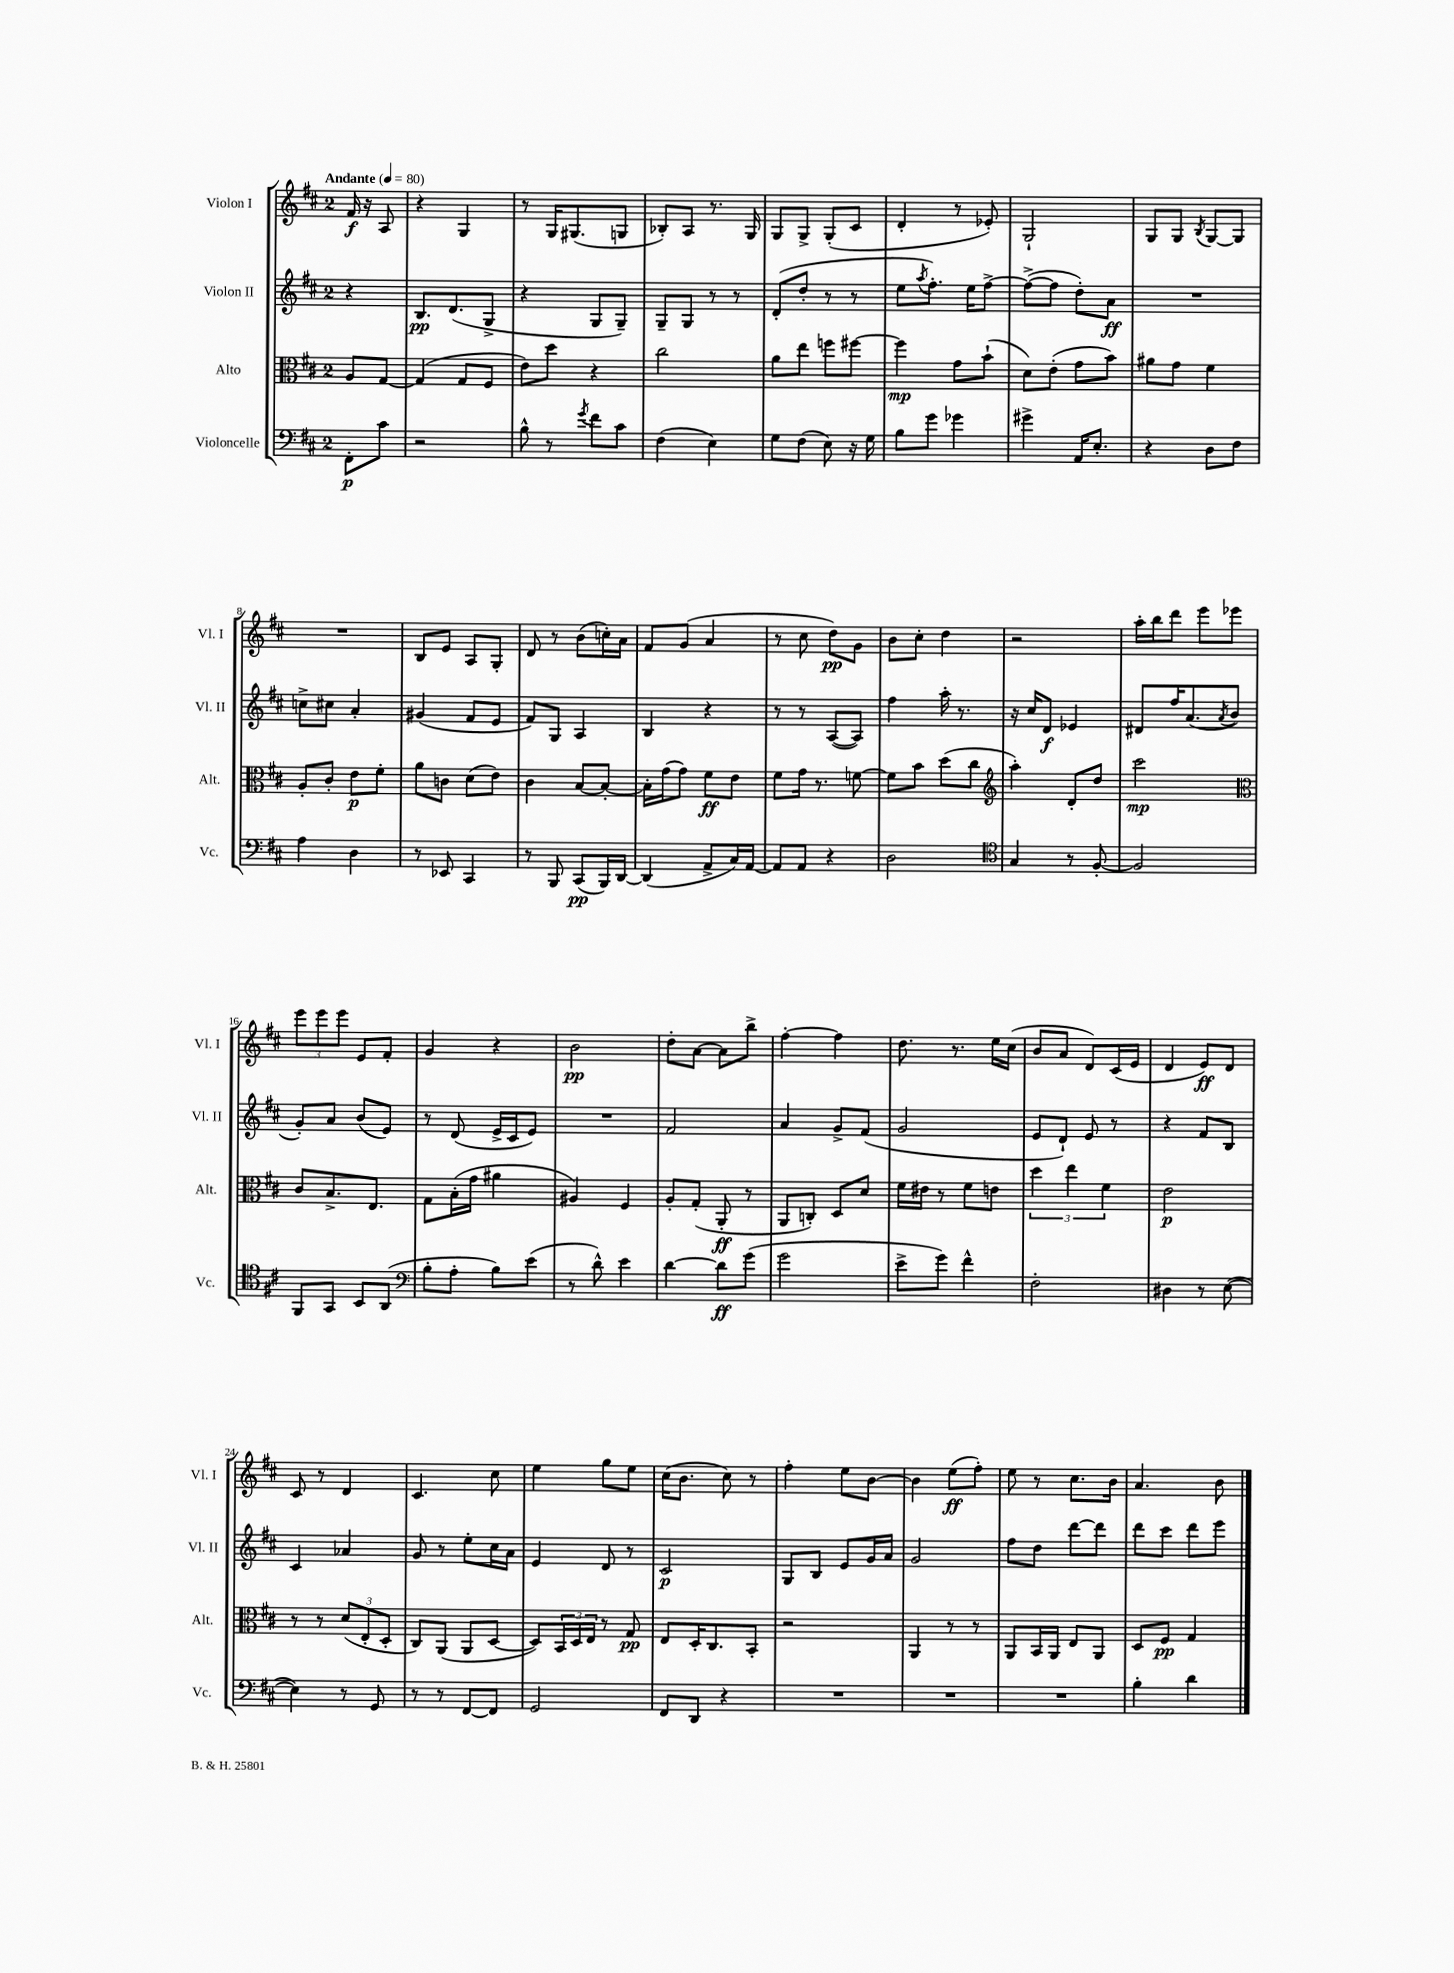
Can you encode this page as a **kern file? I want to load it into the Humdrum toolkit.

**kern	**dynam	**kern	**dynam	**kern	**dynam	**kern	**dynam
*part4	*part4	*part3	*part3	*part2	*part2	*part1	*part1
*staff4	*staff4	*staff3	*staff3	*staff2	*staff2	*staff1	*staff1
*I"Violoncelle	*	*I"Alto	*	*I"Violon II	*	*I"Violon I	*
*I'Vc.	*	*I'Alt.	*	*I'Vl. II	*	*I'Vl. I	*
*clefF4	*	*clefC3	*	*clefG2	*	*clefG2	*
*k[f#c#]	*	*k[f#c#]	*	*k[f#c#]	*	*k[f#c#]	*
*M2/4	*	*M2/4	*	*M2/4	*	*M2/4	*
*MM80	*	*MM80	*	*MM80	*	*MM80	*
=	=	=	=	=	=	=	=
!	!	!	!	!	!	!LO:TX:a:B:t=Andante	!
8FF#'\L	p	8A/L	.	4r	.	16f#/	f
.	.	.	.	.	.	16r	.
8c#\J	.	[8G/J	.	.	.	8A/	.
=1	=1	=1	=1	=1	=1	=1	=1
2r	.	(4G/]	.	8.B/L	pp	4r	.
.	.	.	.	(8.d/	.	.	.
.	.	8G/L	.	.	.	4G/	.
.	.	8F#/J	.	8G^/J	.	.	.
=2	=2	=2	=2	=2	=2	=2	=2
8B^^\	.	8e\L)	.	4r	.	8r	.
8r	.	8dd\J	.	.	.	16G/KL	.
.	.	.	.	.	.	(8.G#X/	.
8qg/	.	.	.	.	.	.	.
8f#\L	.	4r	.	8G/L	.	.	.
8c#\J	.	.	.	8G~/J)	.	8Gn/J	.
=3	=3	=3	=3	=3	=3	=3	=3
(4F#\	.	2cc#\	.	8G~/L	.	8B-X'/L)	.
.	.	.	.	8G/J	.	8A/J	.
4E\)	.	.	.	8r	.	8.r	.
.	.	.	.	8r	.	.	.
.	.	.	.	.	.	16G/	.
=4	=4	=4	=4	=4	=4	=4	=4
8G\L	.	8a\L	.	(8d'/L	.	8G/L	.
(8F#\J	.	8ee\J	.	8dd'/J	.	8G^/J	.
8E\)	.	8ffn\L	.	8r	.	(8G'/L	.
16r	.	[8ff#X\J	.	8r	.	8c#/J	.
16G\	.	.	.	.	.	.	.
=5	=5	=5	=5	=5	=5	=5	=5
8B\L	.	4ff#\]	mp	8ee\L	.	4d'/	.
.	.	.	.	8qaa/	.	.	.
8g\J	.	.	.	8.ff#'\J)	.	.	.
4g-X\	.	8g\L	.	.	.	8r	.
.	.	.	.	16ee\KL	.	.	.
.	.	(8b`\J	.	[8ff#^\J	.	8e-X'/)	.
=6	=6	=6	=6	=6	=6	=6	=6
4g#X^\	.	8d\L)	.	(8ff#^\L_	.	2G`/	.
.	.	(8e'\J	.	8ff#\J]	.	.	.
16AA/KL	.	8g\L	.	8dd'\L)	.	.	.
8.E'/J	.	.	.	.	.	.	.
.	.	8b\J)	.	8a\J	ff	.	.
=7	=7	=7	=7	=7	=7	=7	=7
4r	.	8a#X\L	.	2r	.	8G/L	.
.	.	8g\J	.	.	.	8G/J	.
.	.	.	.	.	.	8qB/	.
8D\L	.	4f#\	.	.	.	[8G/L	.
8F#\J	.	.	.	.	.	8G/J]	.
!!LO:LB:g=z
=8	=8	=8	=8	=8	=8	=8	=8
4A\	.	8A'/L	.	8ccn^\L	.	2r	.
.	.	8c#'/J	.	8cc#X\J	.	.	.
4D\	.	8e\L	p	4a'/	.	.	.
.	.	8f#'\J	.	.	.	.	.
=9	=9	=9	=9	=9	=9	=9	=9
8r	.	8a\L	.	(4g#X/	.	8B/L	.
8EE-X/	.	8cn\J	.	.	.	8e/J	.
4CC#/	.	(8d\L	.	8f#/L	.	8A/L	.
.	.	8e\J)	.	8e/J	.	8G'/J	.
=10	=10	=10	=10	=10	=10	=10	=10
8r	.	4c#\	.	8f#/L)	.	8d/	.
8BBB/	.	.	.	8G/J	.	8r	.
(8CC#/L	pp	[8B/L	.	4A/	.	(8b\L	.
16BBB/L)	.	8B'/J_	.	.	.	16ccn'\L)	.
[16DD/JJ	.	.	.	.	.	16a\JJ	.
=11	=11	=11	=11	=11	=11	=11	=11
(4DD/]	.	16B'\LL]	.	4B/	.	8f#/L	.
.	.	(16g\J	.	.	.	.	.
.	.	8g\J)	.	.	.	(8g/J	.
8AA^/L	.	8f#\L	ff	4r	.	4a/	.
16C#/L)	.	8e\J	.	.	.	.	.
[16AA/JJ	.	.	.	.	.	.	.
=12	=12	=12	=12	=12	=12	=12	=12
8AA/L]	.	8f#\L	.	8r	.	8r	.
8AA/J	.	16g\Jk	.	8r	.	8cc#\	.
.	.	8.r	.	.	.	.	.
4r	.	.	.	([8A/L	.	8dd\L)	pp
.	.	[8fn\	.	8A/J])	.	8g\J	.
=13	=13	=13	=13	=13	=13	=13	=13
2D\	.	8f\L]	.	4ff#\	.	8b\L	.
.	.	8b\J	.	.	.	8cc#'\J	.
.	.	(8dd\L	.	16aa'\	.	4dd\	.
.	.	.	.	8.r	.	.	.
.	.	8cc#\J	.	.	.	.	.
=14	=14	=14	=14	=14	=14	=14	=14
*clefC4	*	*clefG2	*	*	*	*	*
4G/	.	4aa'\)	.	16r	.	2r	.
.	.	.	.	16cc#/KL	.	.	.
.	.	.	.	8d/J	f	.	.
8r	.	8d'/L	.	4e-X/	.	.	.
[8F#'/	.	8dd/J	.	.	.	.	.
=15	=15	=15	=15	=15	=15	=15	=15
2F#/]	.	2ccc#\	mp	8d#X/L	.	16aa'\LL	.
.	.	.	.	.	.	16bb\J	.
.	.	.	.	16ff#/K	.	8ddd\J	.
.	.	.	.	(8.a/	.	.	.
.	.	.	.	.	.	8eee\L	.
.	.	.	.	8qa/	.	.	.
.	.	.	.	8b/J	.	8eee-X\J	.
!!LO:LB:g=z
=16	=16	=16	=16	=16	=16	=16	=16
*	*	*clefC3	*	*	*	*	*
8FF#/L	.	8c#/L	.	8g'/L)	.	12eee\L	.
.	.	.	.	.	.	12eee\	.
8GG/J	.	8.B^/	.	8a/J	.	.	.
.	.	.	.	.	.	12eee\J	.
8BB/L	.	.	.	(8b/L	.	8e/L	.
.	.	8.E/J	.	.	.	.	.
(8AA/J	.	.	.	8e/J)	.	8f#'/J	.
=17	=17	=17	=17	=17	=17	=17	=17
*clefF4	*	*	*	*	*	*	*
8B'\L	.	8G\L	.	8r	.	4g/	.
8A'\J	.	(16B'\L	.	(8d/	.	.	.
.	.	16g\JJ	.	.	.	.	.
8B\L)	.	4a#X\	.	16e^/LL	.	4r	.
.	.	.	.	16c#/J	.	.	.
(8e\J	.	.	.	8e/J)	.	.	.
=18	=18	=18	=18	=18	=18	=18	=18
8r	.	4A#X/)	.	2r	.	2b\	pp
8d^^\)	.	.	.	.	.	.	.
4e\	.	4F#/	.	.	.	.	.
=19	=19	=19	=19	=19	=19	=19	=19
[4d\	.	8A'/L	.	2f#/	.	8dd'\L	.
.	.	(8G'/J	.	.	.	[8a\J	.
8d\L]	ff	8AA'/	ff	.	.	8a\L]	.
(8g\J	.	8r	.	.	.	8bb^\J	.
=20	=20	=20	=20	=20	=20	=20	=20
2g\	.	8AA/L	.	4a/	.	[4ff#'\	.
.	.	8Cn'/J)	.	.	.	.	.
.	.	8D/L	.	8g^/L	.	4ff#\]	.
.	.	8d/J	.	(8f#/J	.	.	.
=21	=21	=21	=21	=21	=21	=21	=21
8e^\L	.	16f#\LL	.	2g/	.	8.dd\	.
.	.	16e#X\JJ	.	.	.	.	.
8g\J)	.	8r	.	.	.	.	.
.	.	.	.	.	.	8.r	.
4f#^^\	.	8f#\L	.	.	.	.	.
.	.	8en\J	.	.	.	16ee\LL	.
.	.	.	.	.	.	(16cc#\JJ	.
=22	=22	=22	=22	=22	=22	=22	=22
2F#'\	.	6dd\	.	8e/L	.	8b/L	.
.	.	.	.	8d`/J)	.	8a/J	.
.	.	6ee\	.	.	.	.	.
.	.	.	.	8e/	.	8d/L)	.
.	.	6f#\	.	.	.	.	.
.	.	.	.	8r	.	(16c#/L	.
.	.	.	.	.	.	16e/JJ	.
=23	=23	=23	=23	=23	=23	=23	=23
4D#X\	.	2e\	p	4r	.	4d/	.
8r	.	.	.	8f#/L	.	8e/L)	ff
([8E\	.	.	.	8B/J	.	8d/J	.
!!LO:LB:g=z
=24	=24	=24	=24	=24	=24	=24	=24
4E\])	.	8r	.	4c#/	.	8c#/	.
.	.	8r	.	.	.	8r	.
8r	.	(12d/L	.	4a-X/	.	4d/	.
.	.	12E'/	.	.	.	.	.
8GG/	.	.	.	.	.	.	.
.	.	12D'/J	.	.	.	.	.
=25	=25	=25	=25	=25	=25	=25	=25
8r	.	8C#/L)	.	8g/	.	4.c#/	.
8r	.	(8AA/J	.	8r	.	.	.
[8FF#/L	.	8AA/L	.	8ee'\L	.	.	.
8FF#/J]	.	[8D/J	.	16cc#\L	.	8cc#\	.
.	.	.	.	16a\JJ	.	.	.
=26	=26	=26	=26	=26	=26	=26	=26
2GG/	.	8D/L])	.	4e/	.	4ee\	.
.	.	24BB/L	.	.	.	.	.
.	.	24D/	.	.	.	.	.
.	.	24E/JJ	.	.	.	.	.
.	.	8r	.	8d/	.	8gg\L	.
.	.	8G/	pp	8r	.	8ee\J	.
=27	=27	=27	=27	=27	=27	=27	=27
8FF#/L	.	8E/L	.	2c#/	p	(16cc#\KL	.
.	.	.	.	.	.	8.b\J	.
8DD/J	.	16D'/K	.	.	.	.	.
.	.	8.C#/	.	.	.	.	.
4r	.	.	.	.	.	8cc#\)	.
.	.	8BB'/J	.	.	.	8r	.
=28	=28	=28	=28	=28	=28	=28	=28
2r	.	2r	.	8G/L	.	4ff#'\	.
.	.	.	.	8B/J	.	.	.
.	.	.	.	8e/L	.	8ee\L	.
.	.	.	.	16g/L	.	[8b\J	.
.	.	.	.	16a/JJ	.	.	.
=29	=29	=29	=29	=29	=29	=29	=29
2r	.	4AA/	.	2g/	.	4b\]	.
.	.	8r	.	.	.	(8ee\L	ff
.	.	8r	.	.	.	8ff#'\J)	.
=30	=30	=30	=30	=30	=30	=30	=30
2r	.	8AA/L	.	8ff#\L	.	8ee\	.
.	.	16BB/L	.	8dd\J	.	8r	.
.	.	16AA/JJ	.	.	.	.	.
.	.	8E/L	.	[8ddd\L	.	8.cc#\L	.
.	.	8AA/J	.	8ddd\J]	.	.	.
.	.	.	.	.	.	16b\Jk	.
=31	=31	=31	=31	=31	=31	=31	=31
4B'\	.	8D/L	.	8ddd\L	.	4.a/	.
.	.	8F#/J	pp	8ccc#\J	.	.	.
4d\	.	4G/	.	8ddd\L	.	.	.
.	.	.	.	8eee\J	.	8b\	.
==	==	==	==	==	==	==	==
*-	*-	*-	*-	*-	*-	*-	*-
